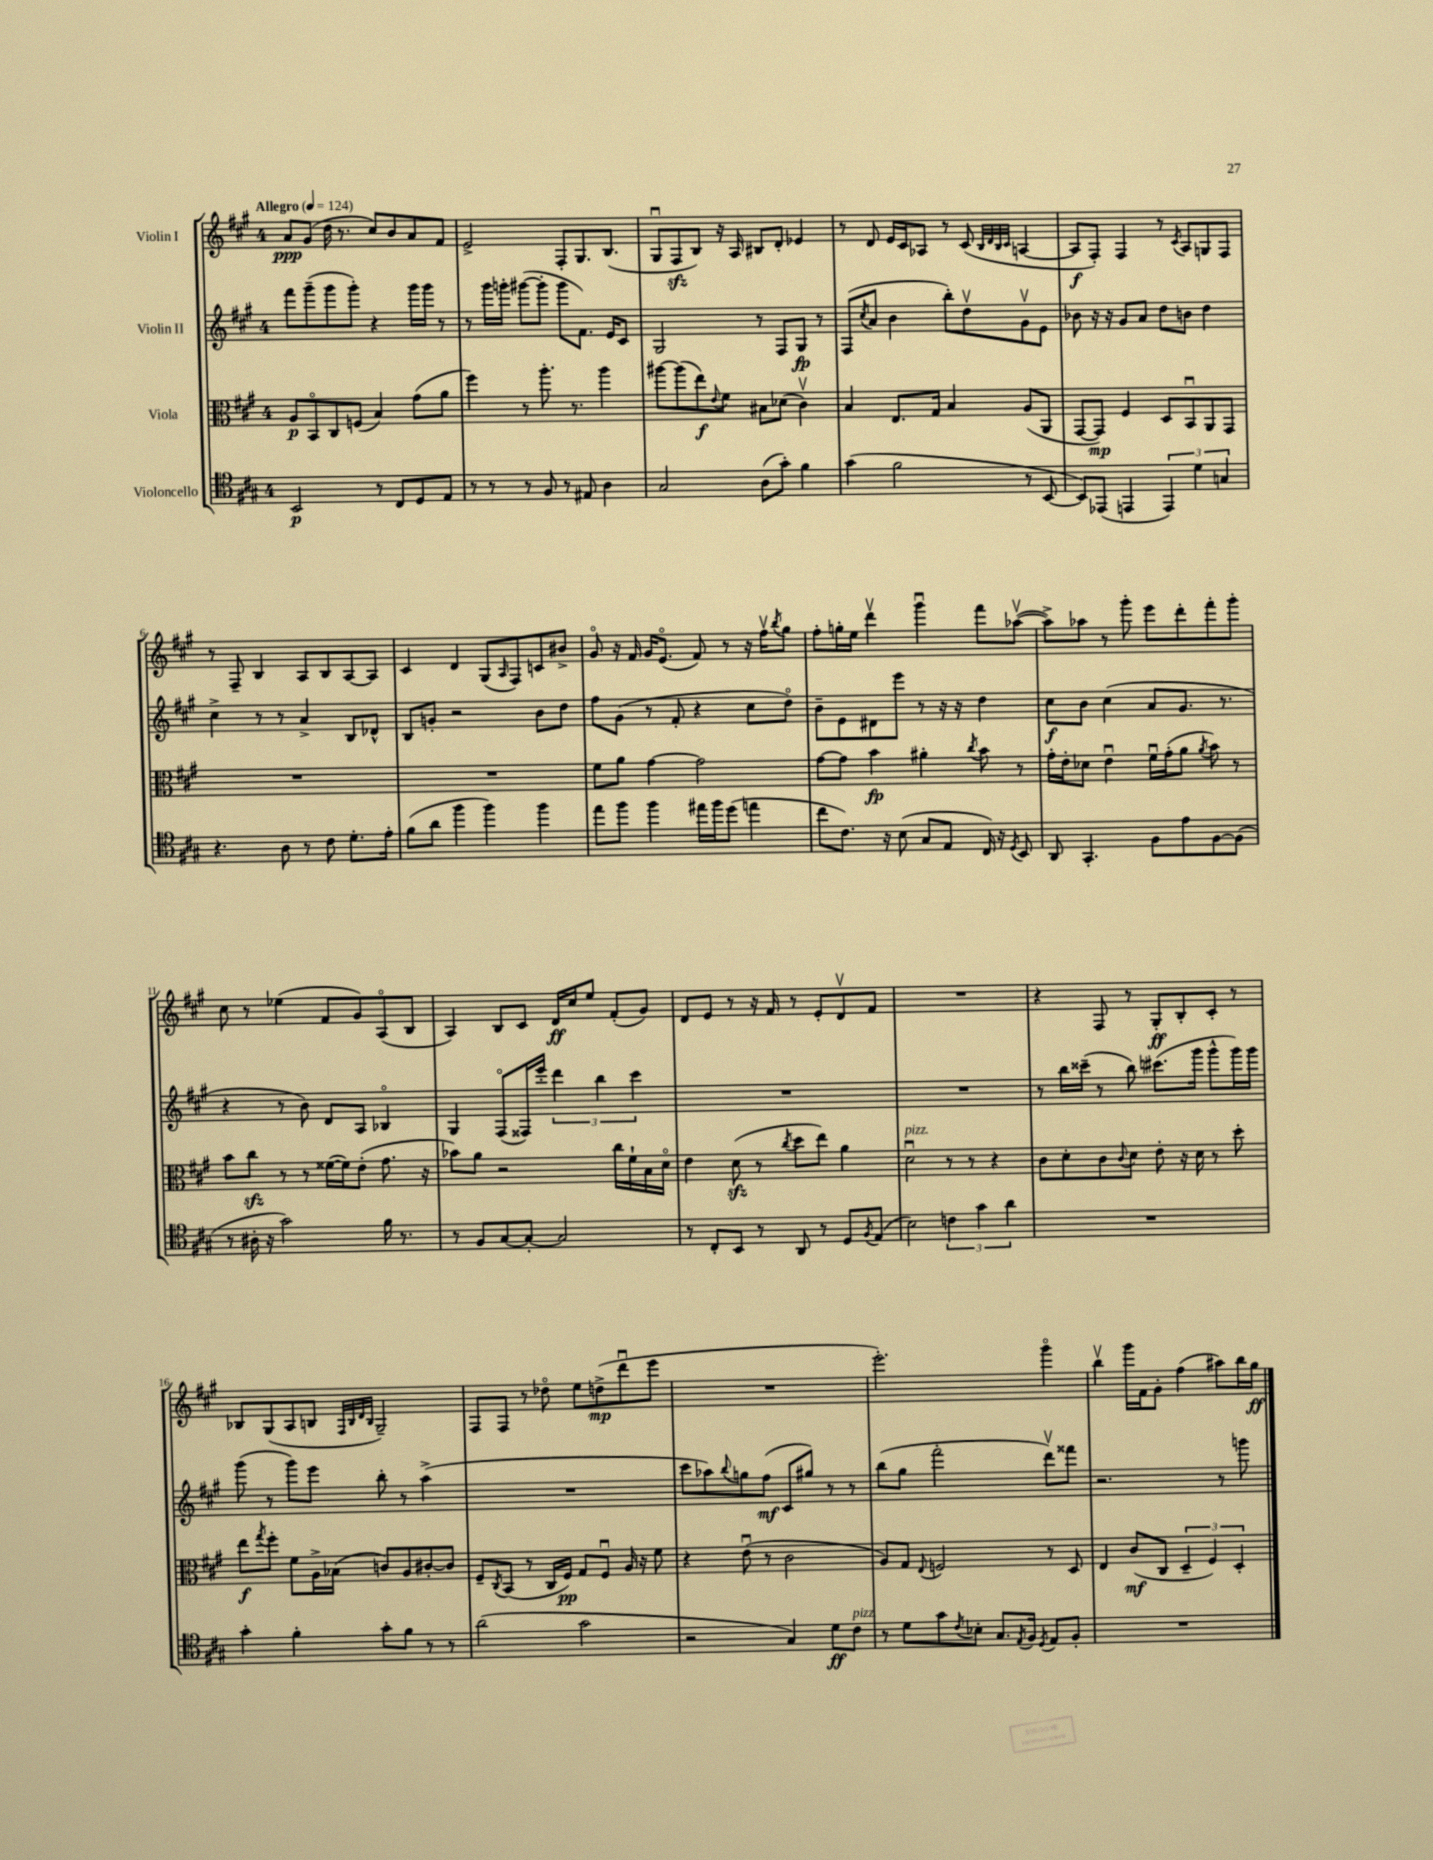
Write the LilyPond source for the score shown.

<<
\new StaffGroup <<
\new Staff = "s0" \with { instrumentName = "Violin I" } {
    \clef treble \key a \major \once \override Staff.TimeSignature.style = #'single-digit \time 4/4 \tempo "Allegro" 4 = 124
    a'8\ppp gis'8( d''16 r8. cis''8) b'8 a'8 fis'8 |
    e'2-> fis8-. gis8. b8.( |
    gis8\downbow fis8\sfz b8) r16 a16 bis8 d'8-. ees'4 |
    r8 d'8 e'16 cis'16 aes8 r8 cis'8( \grace { b32 d'32 b32 cis'32 } a4~ |
    a8\f fis8-.) fis4 r8 \acciaccatura { cis'8 } a8 g8 fis8 |
    r8 fis8-- b4 a8 b8 a8~ a8 |
    cis'4 d'4 gis8( \grace { a16 } fis8) c'8 bis'8-> |
    gis'8\flageolet r16 fis'16 gis'16 e'8.\flageolet( fis'8) r8 r16 fis''16\upbow \acciaccatura { b''8 } gis''8 |
    fis''8-. g''16-. e''16 d'''4\upbow gis'''4\downbow fis'''8 aes''8~\upbow( |
    aes''8->) aes''8 r8 gis'''8-. e'''8 d'''8-. fis'''8-. gis'''8-. |
    cis''8 r8 ees''4( fis'8 gis'8) a8\flageolet( b8 |
    a4) b8 cis'8 d'16\ff cis''16 e''8 fis'8-.( gis'8) |
    d'8 e'8 r8 r16 fis'16 r8 e'8-. d'8\upbow fis'8 |
    R1 |
    r4 fis8 r8 gis8-.\ff b8-. cis'8-. r8 |
    bes8 gis8( a8 b8 \grace { fis32 b32 d'32 b32 } gis2--) |
    fis8 fis8 r8 des''8\flageolet e''8 d''8->\mp( d'''8\downbow e'''8 |
    R1 |
    e'''2.-.) gis'''4\flageolet |
    b''4\upbow gis'''16 fis'16 gis'8-. fis''4( ais''8) b''16 gis''16\ff \bar "|." |
}
\new Staff = "s1" \with { instrumentName = "Violin II" } {
    \clef treble \key a \major \once \override Staff.TimeSignature.style = #'single-digit \time 4/4
    fis'''8 gis'''8--( gis'''8 gis'''8-.) r4 gis'''16 gis'''16 r8 |
    r8 gis'''16 g'''16-. gis'''8~( gis'''8-. gis'''8 fis'8.) e'16 cis'8 |
    gis2 r8 fis8 gis8\fp r8 |
    fis8( \acciaccatura { cis''8 } a'8 b'4 b''8-.) d''8\upbow gis'8\upbow e'8 |
    bes'8 r16 r16 gis'8 a'8 d''8 b'8 d''4 |
    cis''4-> r8 r8 a'4-> b8 des'8-^ |
    b8 g'8-. r2 b'8 d''8 |
    fis''8 gis'8( r8 fis'8-. r4 cis''8 d''8\flageolet) |
    b'8-- e'8 dis'8 e'''8 r8 r16 r16 d''4 |
    cis''8\f b'8 cis''4( a'8 gis'8. r8. |
    r4 r8 b'8) d'8 a8 bes4\flageolet |
    gis4 fis8\flageolet( fisis16) e'''16-. \tuplet 3/2 { d'''4 b''4 cis'''4 } |
    R1 |
    R1 |
    r8 b''16 cisis'''16--( r8 b''8) cis'''8.( gis'''16 gis'''8-^ gis'''16) gis'''16 |
    gis'''8( r8 gis'''8) e'''8 b''8-. r8 a''4->( |
    R1 |
    cis'''8 aes''8) \appoggiatura { b''8 } g''8 fis''8\mf( cis'8 gis''8) r8 r8 |
    b''8( gis''8 fis'''2-. d'''8\upbow) fisis'''8 |
    r2. r8 g'''8 \bar "|." |
}
\new Staff = "s2" \with { instrumentName = "Viola" } {
    \clef alto \key a \major \once \override Staff.TimeSignature.style = #'single-digit \time 4/4
    a8\p b,8\flageolet cis8 f8( b4) gis'8( a'8 |
    fis''4) r8 a''8.-. r8. a''4 |
    ais''8~ ais''8( e''8\f) \appoggiatura { e'8 } fis'8 bis8 des'8( cis'4\upbow) |
    b4 e8. gis16 b4 a8( a,8 |
    gis,8~ gis,8\mp) fis4 d8 b,8\downbow a,8 gis,8 |
    R1 |
    R1 |
    fis'8 a'8 gis'4~ gis'2 |
    gis'8~ gis'8 b'4\fp ais'4-. \acciaccatura { cis''8 } b'8 r8 |
    gis'16-. e'16-. des'8 e'4\downbow fis'16\downbow gis'16-.( a'8 \acciaccatura { a'8 } b'8) r8 |
    b'8 cis''8\sfz r8 r8 fisis'16~( fisis'16) e'8-.( gis'8. r16 |
    bes'8) a'8 r2 cis''16 fis'16-! b16 d'16\flageolet |
    e'4 d'8\sfz( r8 \acciaccatura { cis''8 } d''8 e''8) a'4 |
    d'2\downbow^\markup { \italic "pizz." } r8 r8 r4 |
    cis'8 d'8-. cis'8 \appoggiatura { cis'8 } d'8 e'8-. r16 d'16 r8 d''8-. |
    e''8\f \acciaccatura { gis''8 } fis''8-. fis'8 a16-> bes16( c'8) a8 cis'8~-. cis'8 |
    fis8-- \acciaccatura { cis8 } b,8( r8 cis16 fis16\pp) gis8 fis8\downbow a16 r16 fis'8 |
    r4 e'8\downbow( r8 cis'2 |
    a8) gis8 \appoggiatura { e8 } f2 r8 d8 |
    e4 cis'8\mf( cis8 \tuplet 3/2 { d4-- fis4) d4-. } \bar "|." |
}
\new Staff = "s3" \with { instrumentName = "Violoncello" } {
    \clef tenor \key a \major \once \override Staff.TimeSignature.style = #'single-digit \time 4/4
    b,2\p r8 cis8 d8 e8 |
    r8 r8 r8 fis8 r8 eis8 a4 |
    gis2 a8( gis'8-.) fis'4 |
    gis'4( fis'2 r8 b,8~ |
    b,8) ees,8( e,4 \tuplet 3/2 { e,4) d'4 g4 } |
    r4. a8 r8 cis'8 d'8.-. e'16-. |
    fis'8( a'8 fis''4 fis''4) fis''4 |
    e''8 fis''8 fis''4 eis''16 fis''16 d''8( e''4 |
    cis''8 cis'8.) r16 b8( gis8 e8 cis16) r16 \acciaccatura { d8 } b,8 |
    a,8 gis,4.-. fis8 e'8 fis8~ fis8( |
    r8 ais16-. r16 gis'2) fis'16 r8. |
    r8 fis8 gis8~ gis8~-. gis2 |
    r8 cis8-. b,8 r8 a,8 r8 d8 \acciaccatura { fis8 } e8( |
    b2) \tuplet 3/2 { c'4 gis'4 a'4 } |
    R1 |
    gis'4-. fis'4-. gis'8-. fis'8 r8 r8 |
    a'2( gis'2 |
    r2 gis4) d'8\ff cis'8^\markup { \italic "pizz." } |
    r8 d'8 gis'8 \acciaccatura { cis'8 } bes8-. gis8. \acciaccatura { e8 } fis16 \acciaccatura { d8 } e8 fis8-. |
    R1 \bar "|." |
}
>>
>>
